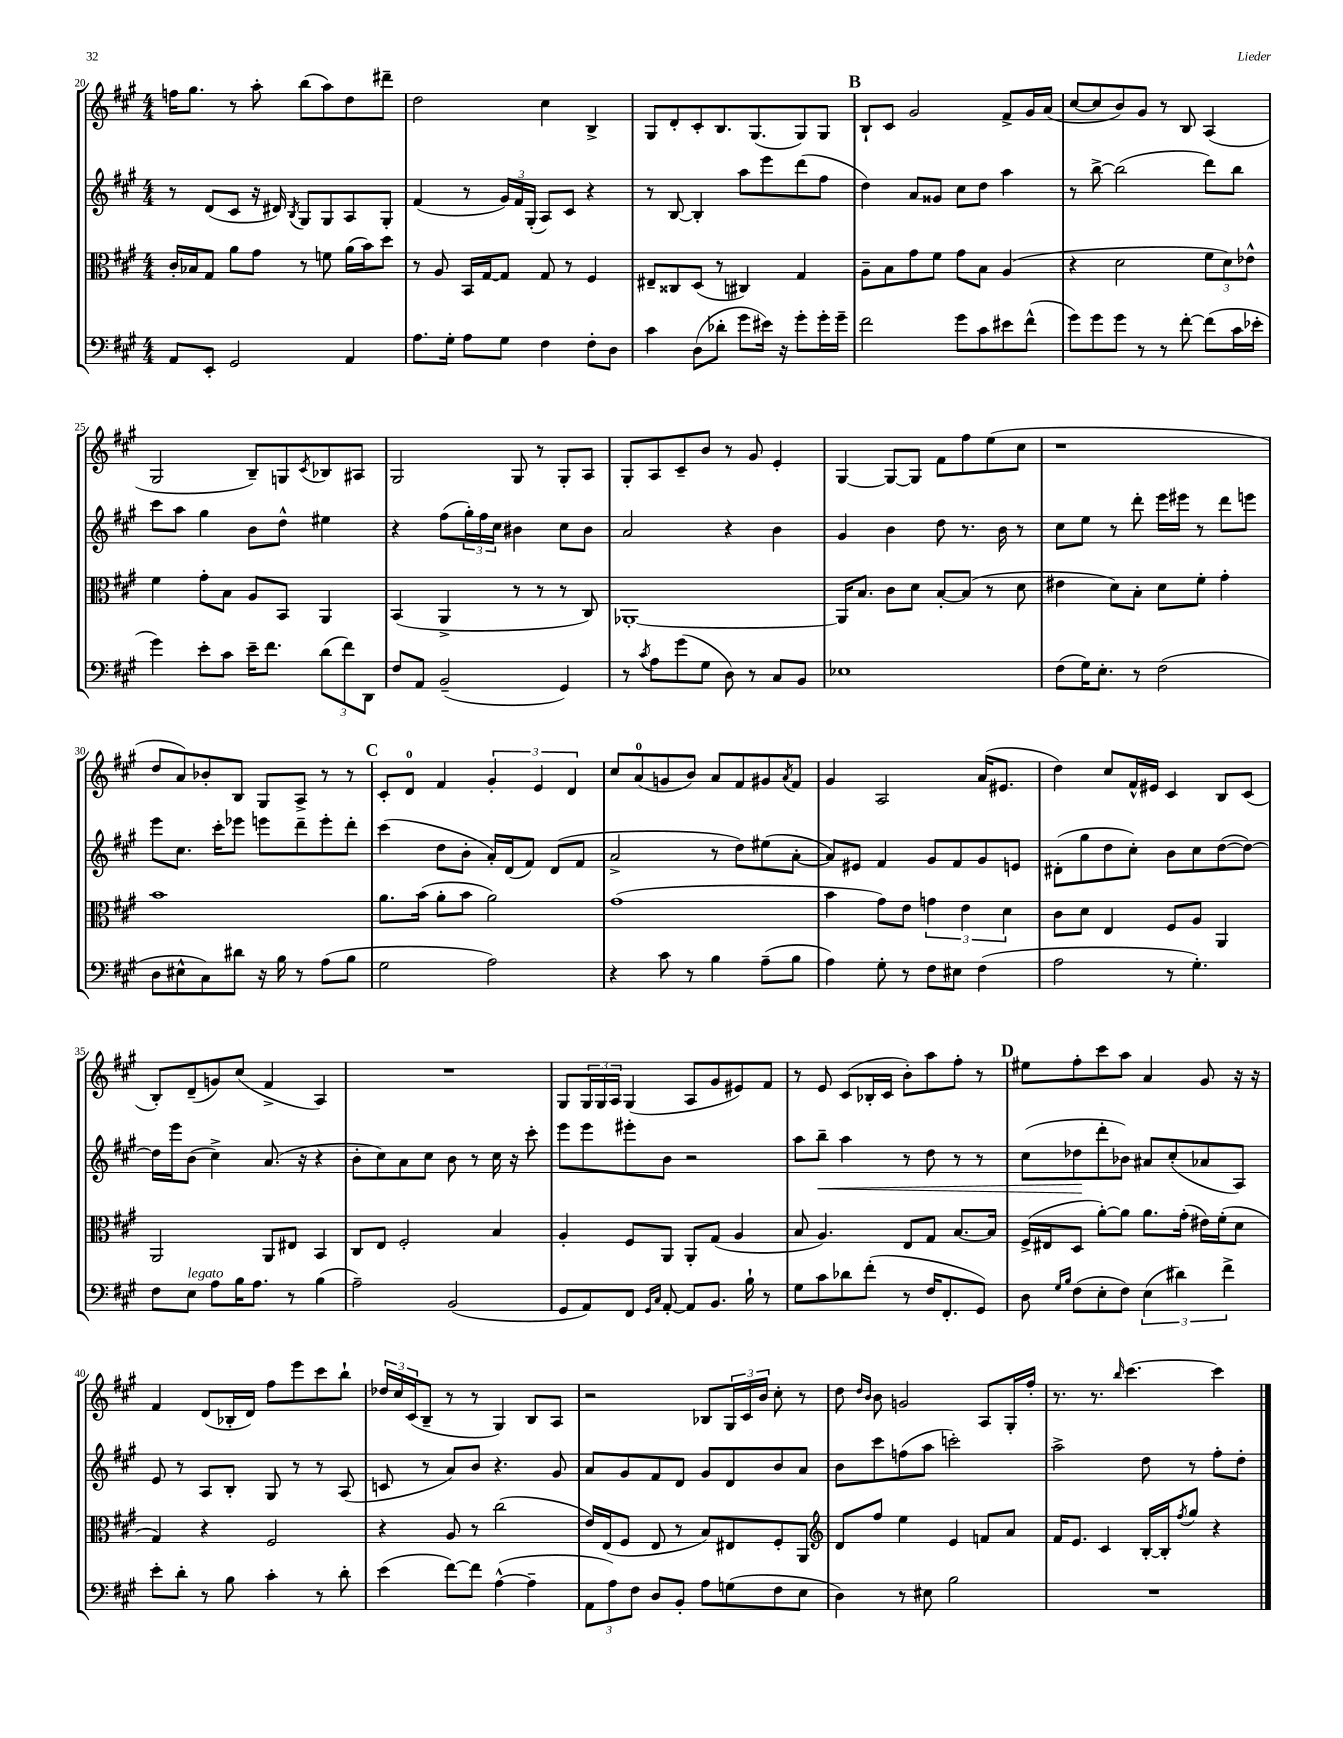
<<
\new StaffGroup <<
\new Staff = "s0" {
    \clef treble \key a \major \numericTimeSignature \time 4/4
    f''16 gis''8. r8 a''8-. b''8( a''8) d''8 dis'''8-- |
    d''2 cis''4 b4-> |
    gis8 d'8-. cis'8-. b8. gis8.( gis8) gis8 |
    \mark \markup { \bold "B" } b8-! cis'8 gis'2 fis'8-> gis'16 a'16( |
    cis''8~ cis''8 b'8) gis'8 r8 b8 a4( |
    gis2 b8--) g8 \acciaccatura { cis'8 } bes8 ais8 |
    gis2 gis8 r8 gis8-. a8 |
    gis8-. a8 cis'8-- b'8 r8 gis'8 e'4-. |
    gis4~ gis8~ gis8 fis'8 fis''8 e''8( cis''8 |
    r1 |
    d''8 a'8) bes'8-. b8 gis8 a8-> r8 r8 |
    \mark \markup { \bold "C" } cis'8-. d'8-0 fis'4 \tuplet 3/2 { gis'4-. e'4 d'4 } |
    cis''8 a'8-0( g'8 b'8) a'8 fis'8 gis'8 \acciaccatura { a'8 } fis'8 |
    gis'4 a2 a'16( eis'8. |
    d''4) cis''8 fis'16-^ eis'16 cis'4 b8 cis'8( |
    b8-.) d'8--( g'8) cis''8( fis'4-> a4) |
    R1 |
    gis8 \tuplet 3/2 { gis16 gis16 a16 } gis4( a8 gis'8 eis'8) fis'8 |
    r8 e'8 cis'8( bes16-. cis'16 b'8-.) a''8 fis''8-. r8 |
    \mark \markup { \bold "D" } eis''8 fis''8-. cis'''8 a''8 a'4 gis'8 r16 r16 |
    fis'4 d'8( bes16-. d'16) fis''8 e'''8 cis'''8 b''8-! |
    \tuplet 3/2 { des''16 cis''16 cis'16( } b8-- r8 r8 gis4) b8 a8 |
    r2 bes8 \tuplet 3/2 { gis16 cis'16 b'16 } cis''8-. r8 |
    d''8 \grace { d''16 b'16 } b'8 g'2 a8 gis16-. fis''16-. |
    r8. r8. \grace { b''16 } cis'''4.~ cis'''4 \bar "|." |
}
\new Staff = "s1" {
    \clef treble \key a \major \numericTimeSignature \time 4/4
    r8 d'8( cis'8 r16 dis'16) \acciaccatura { b8 } gis8 gis8 a8 gis8-. |
    fis'4( r8 \tuplet 3/2 { gis'16) fis'16 gis16-.( } a8) cis'8 r4 |
    r8 b8~ b4-. a''8 e'''8 d'''8( fis''8 |
    \mark \markup { \bold "B" } d''4) a'8 gisis'8 cis''8 d''8 a''4 |
    r8 b''8~-> b''2( d'''8) b''8 |
    cis'''8 a''8 gis''4 b'8 d''8-^ eis''4 |
    r4 fis''8( \tuplet 3/2 { gis''16-.) fis''16 cis''16 } bis'4 cis''8 bis'8 |
    a'2 r4 b'4 |
    gis'4 b'4 d''8 r8. b'16 r8 |
    cis''8 e''8 r8 d'''8-. e'''16 eis'''16 r8 d'''8 e'''8 |
    e'''8 cis''8. cis'''16-. ees'''8 e'''8 d'''8-- e'''8-. d'''8-. |
    \mark \markup { \bold "C" } cis'''4( d''8 b'8-. a'16-.) d'16( fis'8) d'8( fis'8 |
    a'2-> r8 d''8) eis''8( a'8~-. |
    a'8) eis'8 fis'4 gis'8 fis'8 gis'8 e'8 |
    dis'8-.( gis''8 d''8 cis''8-.) b'8 cis''8 d''8~( d''8~) |
    d''16 e'''16 b'8( cis''4->) a'8.( r16 r4 |
    b'8-. cis''8) a'8 cis''8 b'8 r8 cis''16 r16 cis'''8-. |
    e'''8 e'''8 eis'''8-. b'8 r2 |
    a''8 b''8--\< a''4 r8 d''8 r8 r8 |
    \mark \markup { \bold "D" } cis''8( des''8\! d'''8-. bes'8) ais'8 cis''8-.( aes'8 a8) |
    e'8 r8 a8 b8-. gis8 r8 r8 a8( |
    c'8 r8 a'8) b'8 r4. gis'8 |
    a'8 gis'8 fis'8 d'8 gis'8 d'8 b'8 a'8 |
    b'8 cis'''8 f''8( a''8 c'''2-.) |
    a''2-> d''8 r8 fis''8-. d''8-. \bar "|." |
}
\new Staff = "s2" {
    \clef alto \key a \major \numericTimeSignature \time 4/4
    cis'16-. bes16 gis8 a'8 gis'8 r8 f'8 a'16( b'16) d''8 |
    r8 a8 b,16 gis16~ gis8 gis8 r8 fis4 |
    eis8-- cisis8 d8( r8 cis4) gis4 |
    \mark \markup { \bold "B" } a8-- b8 gis'8 fis'8 gis'8 b8 a4( |
    r4 d'2 \tuplet 3/2 { fis'8 d'8) ees'8-^ } |
    fis'4 gis'8-. b8 a8 b,8 a,4 |
    b,4( a,4-> r8 r8 r8 cis8) |
    aes,1~-. |
    aes,16 b8. cis'8 d'8 b8~-. b8( r8 d'8 |
    eis'4 d'8) b8-. d'8 fis'8-. gis'4-. |
    b'1 |
    \mark \markup { \bold "C" } a'8. b'16( a'8-. b'8 a'2) |
    gis'1( |
    b'4 gis'8) e'8 \tuplet 3/2 { g'4 e'4 d'4 } |
    cis'8 d'8 e4 fis8 a8 a,4 |
    a,2 a,8 eis8 b,4 |
    cis8 e8 fis2-. b4 |
    a4-. fis8 a,8 a,8-. gis8( a4 |
    b8 a4.) e8 gis8 b8.~ b16 |
    \mark \markup { \bold "D" } fis16->( eis16 d8 a'8~-.) a'8 a'8. gis'16-.( eis'16) fis'16-.( d'8 |
    gis4) r4 fis2 |
    r4 a8 r8 cis''2( |
    e'16) e16( fis8 e8 r8 b8) eis8 fis8-. a,8 |
    \clef treble d'8 fis''8 e''4 e'4 f'8 a'8 |
    fis'16 e'8. cis'4 b16~-. b16-. \acciaccatura { fis''8 } gis''8 r4 \bar "|." |
}
\new Staff = "s3" {
    \clef bass \key a \major \numericTimeSignature \time 4/4
    a,8 e,8-. gis,2 a,4 |
    a8. gis16-. a8 gis8 fis4 fis8-. d8 |
    cis'4 d8( des'8-. gis'8 eis'16) r16 gis'8-. gis'16-. gis'16-- |
    \mark \markup { \bold "B" } fis'2 gis'8 cis'8 eis'8 fis'8-^( |
    gis'8) gis'8 gis'8 r8 r8 fis'8~-. fis'8( cis'16 ees'16-. |
    gis'4) e'8-. cis'8 e'16-- fis'8. \tuplet 3/2 { d'8( fis'8) d,8 } |
    fis8 a,8 b,2--( gis,4) |
    r8 \acciaccatura { cis'8 } a8 gis'8( gis8 d8) r8 cis8 b,8 |
    ees1 |
    fis8( gis16) e8.-. r8 fis2( |
    d8 eis8-^ cis8) dis'8 r16 b16 r8 a8( b8 |
    \mark \markup { \bold "C" } gis2 a2) |
    r4 cis'8 r8 b4 a8--( b8 |
    a4) gis8-. r8 fis8 eis8 fis4( |
    a2 r8 gis4.-.) |
    fis8 e8^\markup { \italic "legato" } a8 b16 a8. r8 b4( |
    a2--) b,2( |
    gis,8 a,8) fis,8 \grace { gis,16 cis16 } a,8~-. a,8 b,8. b16-! r8 |
    gis8 cis'8 des'8 fis'8-.( r8 fis16 fis,8.-. gis,8) |
    \mark \markup { \bold "D" } d8 \grace { gis16 b16 } fis8( e8-. fis8) \tuplet 3/2 { e4( dis'4) fis'4-> } |
    e'8-. d'8-. r8 b8 cis'4-. r8 d'8-. |
    e'4( fis'8~) fis'8 a4~-^( a4-- |
    \tuplet 3/2 { a,8 a8) fis8 } d8 b,8-. a8 g8( fis8 e8 |
    d4) r8 eis8 b2 |
    R1 \bar "|." |
}
>>
>>
\layout { \context { \Score currentBarNumber = #20 } }
